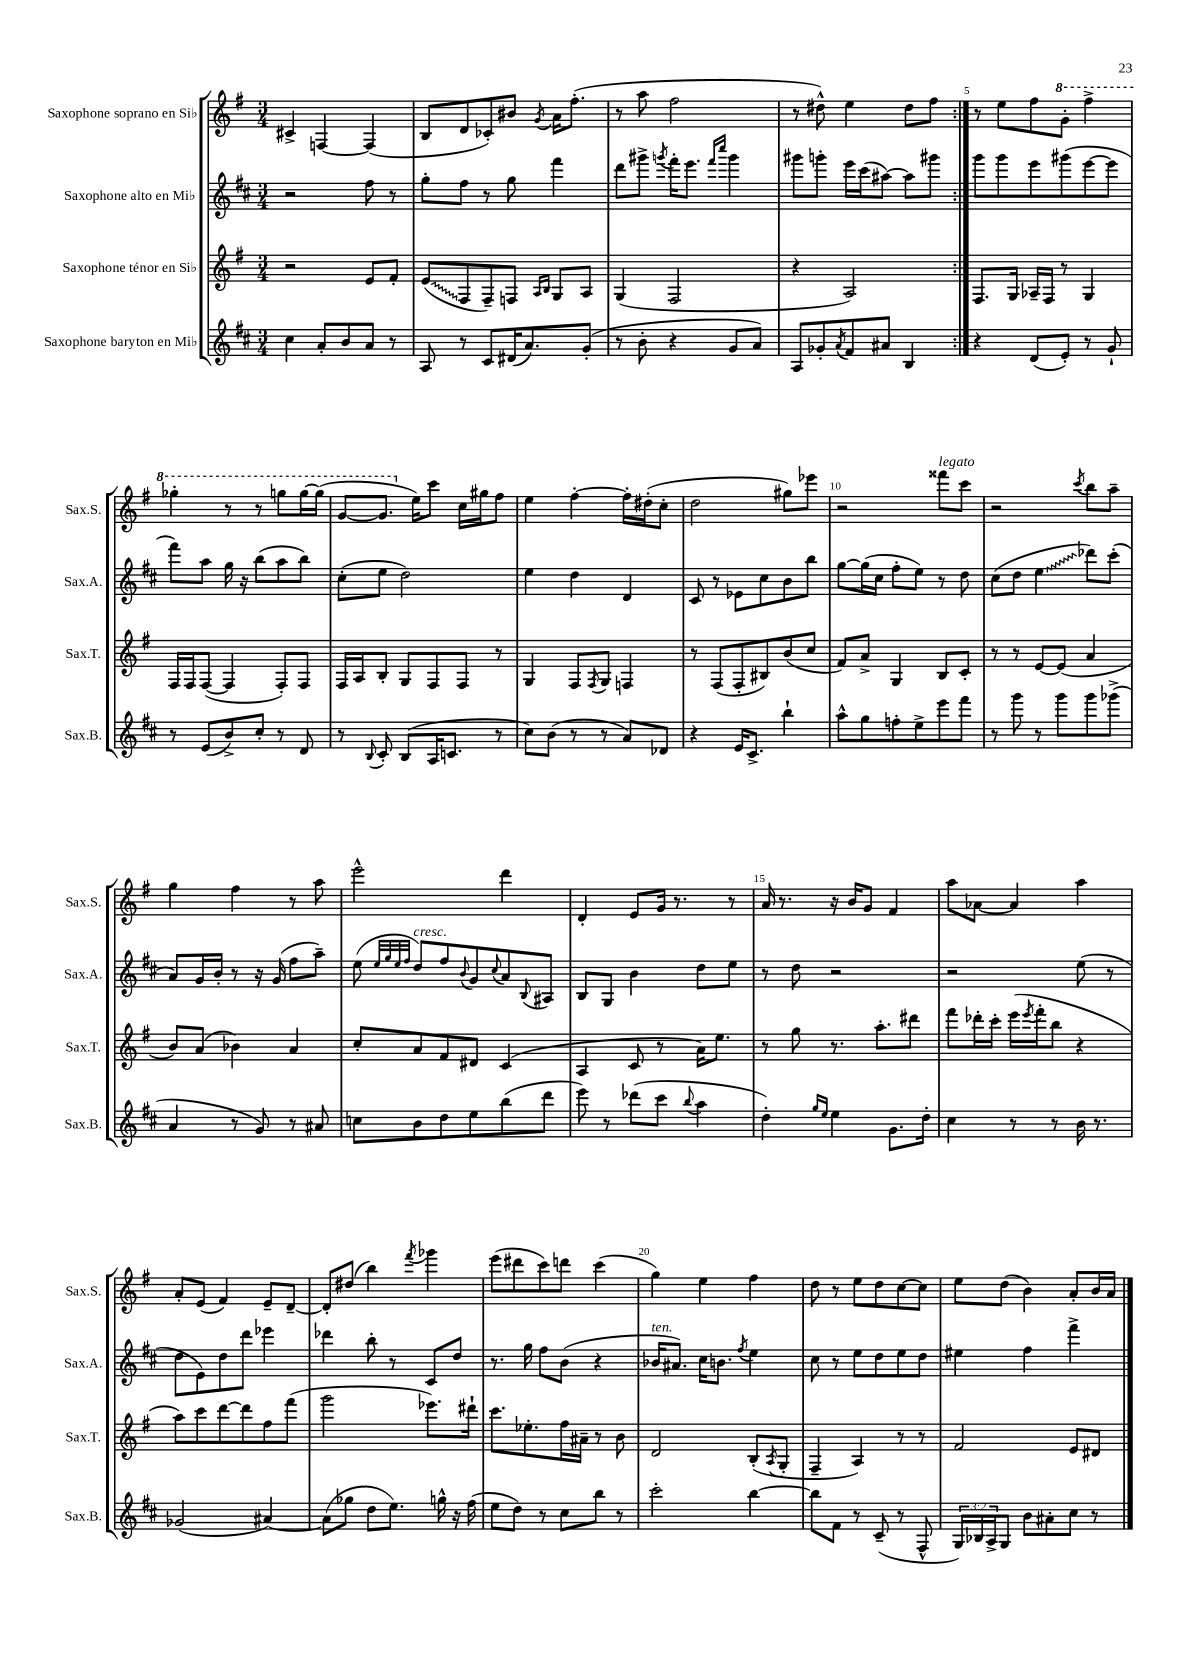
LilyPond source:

<<
\new StaffGroup <<
\new Staff = "s0" \with { instrumentName = "Saxophone soprano en Sib" shortInstrumentName = "Sax.S." } {
    \clef treble \key g \major \numericTimeSignature \time 3/4
    \repeat volta 2 { cis'4-> f4~ f4( |
    b8 d'8 ces'8-.) bis'8 \acciaccatura { g'8 } a'16 fis''8.-.( |
    r8 a''8 fis''2 |
    r8 dis''8-^) e''4 dis''8 fis''8 | }
    r8 e''8 fis''8 \ottava #1 g''8-. fis'''4-> |
    ges'''4-. r8 r8 g'''8 g'''16~ g'''16( |
    g''8~ g''8. \ottava #0 e''16) c'''8 c''16 gis''16 fis''8 |
    e''4 fis''4~-. fis''16-. dis''16-.( c''8-. |
    d''2 gis''8) ees'''8 |
    r2 fisis'''8^\markup { \italic "legato" } c'''8 |
    r2 \acciaccatura { c'''8 } b''8 a''8-- |
    g''4 fis''4 r8 a''8 |
    e'''2-^ d'''4 |
    d'4-. e'8 g'16 r8. r8 |
    a'16 r8. r16 b'16 g'8 fis'4 |
    a''8 aes'8~ aes'4 a''4 |
    a'8-. e'8( fis'4) e'8-- d'8~-- |
    d'8-. dis''8( b''4) \acciaccatura { fis'''8 } ges'''4 |
    e'''8( dis'''8 c'''8) d'''8 c'''4( |
    g''4) e''4 fis''4 |
    d''8 r8 e''8 d''8 c''8~ c''8 |
    e''8 d''8( b'4) a'8-. b'16 a'16 \bar "|." |
}
\new Staff = "s1" \with { instrumentName = "Saxophone alto en Mib" shortInstrumentName = "Sax.A." } {
    \clef treble \key d \major \numericTimeSignature \time 3/4
    \repeat volta 2 { r2 fis''8 r8 |
    g''8-. fis''8 r8 g''8 fis'''4 |
    d'''8 gis'''8-> \acciaccatura { g'''8 } fis'''16-. e'''8. \grace { fis'''16 cis''''16 } g'''4 |
    gis'''8 g'''8-. e'''16 cis'''16( ais''8~) ais''8 gis'''8 | }
    g'''8 g'''8 e'''8 gis'''8( e'''8~ e'''8 |
    fis'''8) a''8 g''16 r16 b''8( a''8 b''8) |
    cis''8-.( e''8 d''2) |
    e''4 d''4 d'4 |
    cis'8 r8 ees'8 cis''8 b'8 b''8 |
    g''8~ g''16( cis''16 fis''8-. e''8) r8 d''8 |
    cis''8( d''8 \once \override Glissando.style = #'zigzag e''4\glissando des'''8) cis'''8-.( |
    a'8) g'16 b'16-. r8 r16 g'16( fis''8 a''8--) |
    e''8( \grace { e''32 g''32 e''32 fis''32 } d''8^\markup { \italic "cresc." }) fis''8 \appoggiatura { b'8 } g'8 \appoggiatura { cis''8 } a'8 \appoggiatura { b8 } ais8 |
    b8 g8 b'4 d''8 e''8 |
    r8 d''8 r2 |
    r2 e''8( r8 |
    d''8 e'8) d''8 d'''8 ees'''4 |
    des'''4 b''8-. r8 cis'8 d''8 |
    r8. g''16 fis''8 b'8( r4 |
    bes'16^\markup { \italic "ten." } ais'8.) cis''16 b'8. \acciaccatura { fis''8 } e''4 |
    cis''8 r8 e''8 d''8 e''8 d''8 |
    eis''4 fis''4 fis'''4-> \bar "|." |
}
\new Staff = "s2" \with { instrumentName = "Saxophone ténor en Sib" shortInstrumentName = "Sax.T." } {
    \clef treble \key g \major \numericTimeSignature \time 3/4
    \repeat volta 2 { r2 e'8 fis'8-. |
    \once \override Glissando.style = #'zigzag e'8\glissando( fis8 fis8--) f8 \grace { a16 b16 } g8 a8 |
    g4( fis2 |
    r4 a2) | }
    fis8. g16 aes16-- fis16 r8 g4 |
    fis16 fis16 fis8~( fis4 fis8-.) fis8 |
    fis16 a16 b8-. g8 fis8 fis8 r8 |
    g4 fis8 \acciaccatura { fis8 } g8 f4 |
    r8 fis8( fis8-. bis8) b'8( c''8 |
    fis'8) a'8-> g4 b8 c'8-. |
    r8 r8 e'8~ e'8( a'4 |
    b'8) a'8( bes'4) a'4 |
    c''8-. a'8 fis'8 dis'8 c'4( |
    a4 c'8 r8 a'16) e''8. |
    r8 g''8 r8. a''8.-. dis'''8 |
    fis'''8 des'''16-. c'''16-. e'''16( \acciaccatura { e'''8 } fis'''16-. b''8 r4 |
    a''8) c'''8 d'''8~ d'''8 fis''8 fis'''8( |
    g'''2 ees'''8.) dis'''16-! |
    c'''8. ees''8.-. fis''16 ais'16-- r8 b'8 |
    d'2 b8-.( \acciaccatura { a8 } g8-. |
    fis4-- a4) r8 r8 |
    fis'2 e'8 dis'8 \bar "|." |
}
\new Staff = "s3" \with { instrumentName = "Saxophone baryton en Mib" shortInstrumentName = "Sax.B." } {
    \clef treble \key d \major \numericTimeSignature \time 3/4 \override Staff.TupletNumber.text = #tuplet-number::calc-fraction-text
    \repeat volta 2 { cis''4 a'8-. b'8 a'8 r8 |
    a8 r8 cis'8 dis'16( a'8.) g'8-.( |
    r8 b'8-. r4 g'8 a'8) |
    a8 ges'8-. \acciaccatura { a'8 } fis'8 ais'8 b4 | }
    r4 d'8( e'8-.) r8 g'8-! |
    r8 e'8( b'8->) cis''8-. r8 d'8 |
    r8 \appoggiatura { b8 } cis'8-. b8( a16 c'8. r8 |
    cis''8) b'8( r8 r8 a'8) des'8 |
    r4 e'16 cis'8.-> b''4-! |
    a''8-^ g''8 f''8-. e''8-> e'''8 fis'''8 |
    r8 g'''8 r8 g'''8 g'''8 ges'''8->( |
    a'4 r8 g'8) r8 ais'8 |
    c''8 b'8 d''8 e''8 b''8( d'''8 |
    e'''8) r8 des'''8( cis'''8 \appoggiatura { b''8 } a''4 |
    d''4-.) \grace { g''16 e''16 } e''4 g'8. d''16-. |
    cis''4 r8 r8 b'16 r8. |
    ges'2( ais'4~) |
    ais'8( ges''8 d''8 e''8.) g''16-^ r16 fis''16( |
    e''8 d''8) r8 cis''8 b''8 r8 |
    cis'''2-. b''4~ |
    b''8 fis'8 r8 cis'8--( r8 fis8-^ |
    \tuplet 3/2 { g16) bes16 a16-> } g8 b'8 ais'8-. cis''8 r8 \bar "|." |
}
>>
>>
\layout { \context { \Score \override BarNumber.break-visibility = ##(#f #t #t) barNumberVisibility = #(every-nth-bar-number-visible 5) } }
